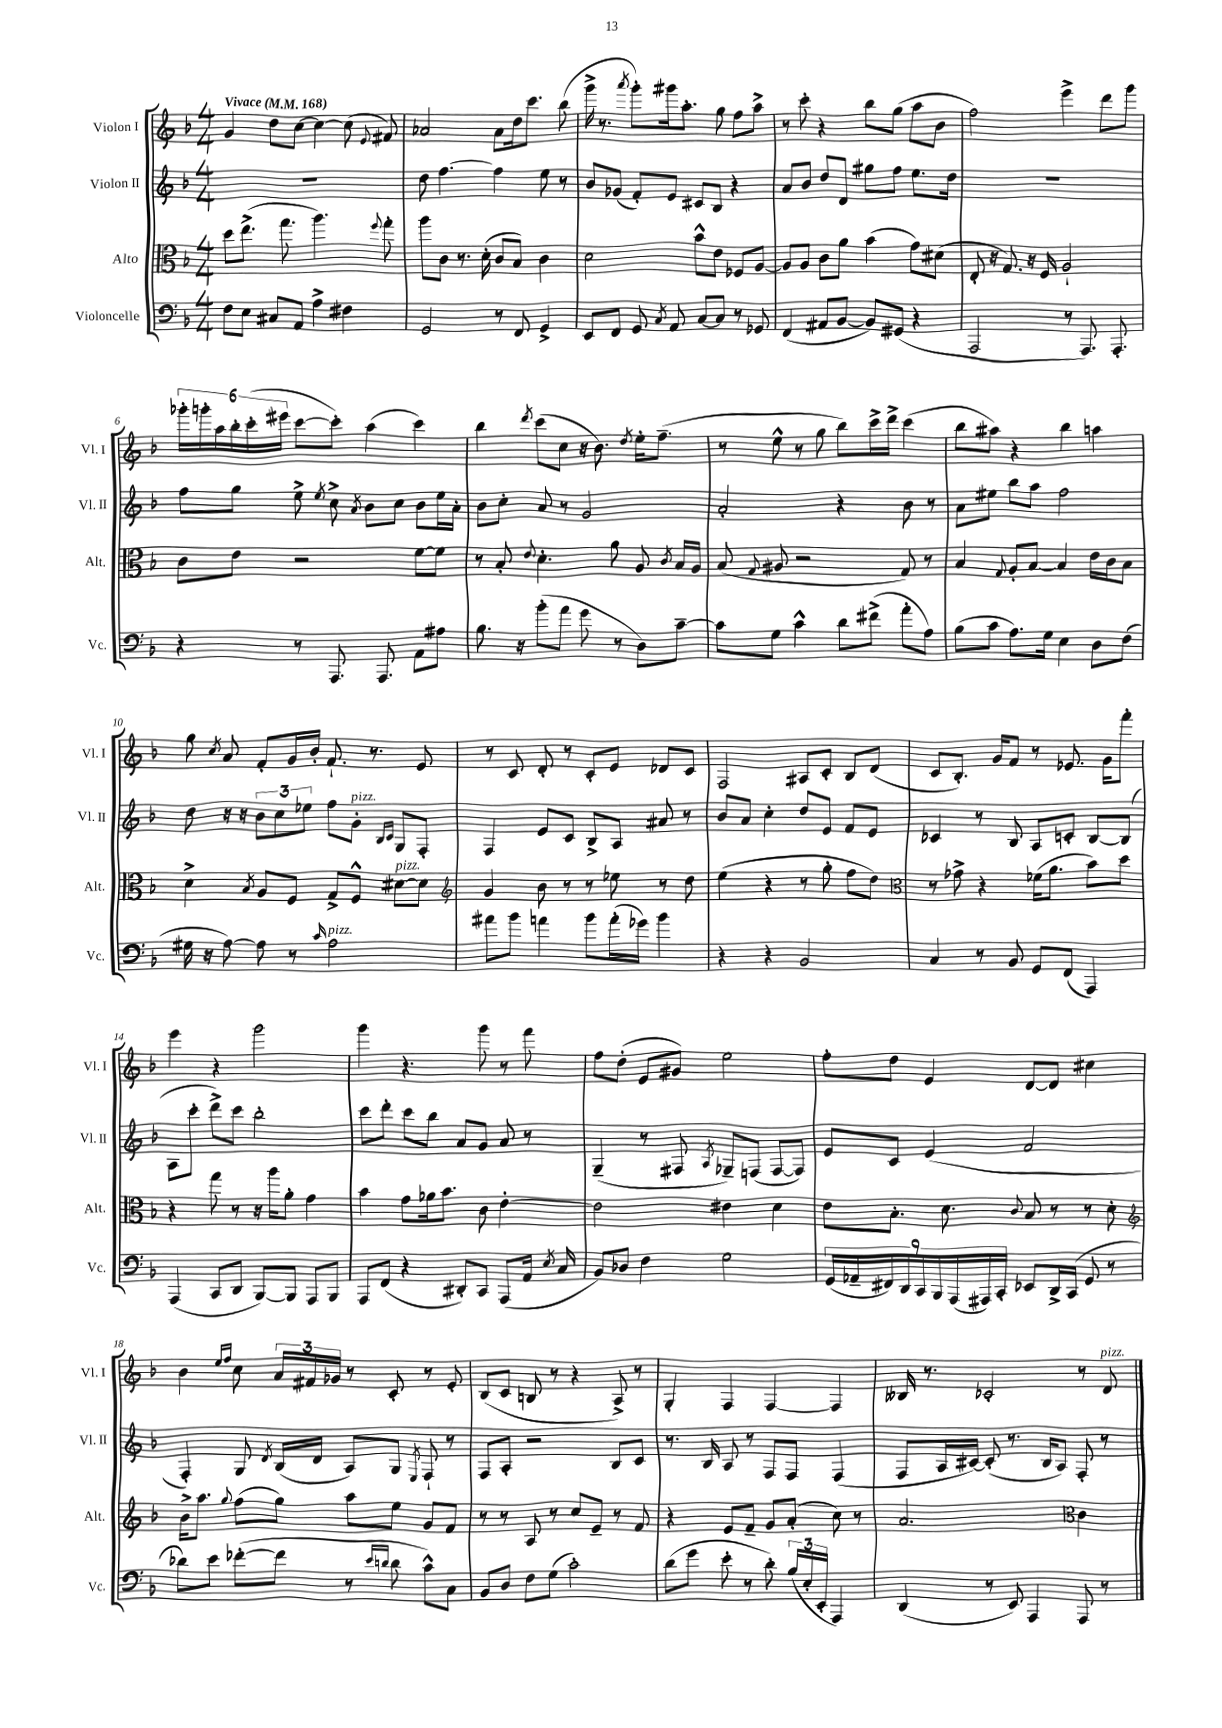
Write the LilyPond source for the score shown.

<<
\new StaffGroup <<
\new Staff = "s0" \with { instrumentName = "Violon I" shortInstrumentName = "Vl. I" } {
    \clef treble \key f \major \numericTimeSignature \time 4/4 \tempo "Vivace" 4 = 168
    \autoBeamOff g'4 d''8[ c''8]~ c''4~ c''8( \appoggiatura { e'8 } fis'8) |
    aes'2 aes'8[ d''16 c'''8.] bes''8( |
    g'''16-> r8. \acciaccatura { a'''8 } g'''8[-.) gis'''16 a''8.]-. g''8 f''8[ a''8]-> |
    r8 c'''8-. r4 bes''8[ g''8]( a''8[ bes'8] |
    f''2) e'''4-> d'''8[ g'''8] |
    \tuplet 6/4 { ges'''16[-. g'''16-. a''16 bes''16-. c'''16-.( eis'''16] } c'''8[~ c'''8]-.) a''4( c'''4) |
    bes''4 \acciaccatura { d'''8 } c'''8[( c''8] r16 bes'8.) \acciaccatura { d''8 } e''16[-. f''8.]--( |
    r8 e''8-^ r8 g''8 bes''8[) c'''16-> d'''16]-> c'''4( |
    bes''8[ ais''8]) r4 bes''4 a''4 |
    g''8 \acciaccatura { c''8 } a'8 f'8[-. g'16 bes'16]-. f'8.-! r8. e'8 |
    r8 c'8 d'8-. r8 c'8[-. e'8] des'8[ c'8] |
    f2 ais8[ c'8]-. bes8[ d'8]( |
    c'8[ bes8.]-.) g'16[ f'8] r8 ees'8. g'16[ f'''8]-. |
    e'''4 r4 g'''2 |
    g'''4 r4. g'''8 r8 f'''8 |
    f''8[ d''8]-.( e'8[ gis'8]) e''2 |
    f''8[-. d''8] e'4 d'8[~ d'8] cis''4 |
    bes'4 \grace { e''16[ f''16] } c''8 \tuplet 3/2 { a'16[ fis'16 ges'16] } r8 c'8-. r8 e'8-. |
    bes8[( c'8] b8 r8 r4 a8->) r8 |
    g4-. f4 f4~ f4 |
    beses16 r8. ces'2-. r8 d'8^\markup { \italic "pizz." } \bar "|." |
}
\new Staff = "s1" \with { instrumentName = "Violon II" shortInstrumentName = "Vl. II" } {
    \clef treble \key f \major \numericTimeSignature \time 4/4
    \autoBeamOff R1 |
    d''8 f''4.~ f''4 e''8 r8 |
    bes'8[ ges'8]( f'8[-.) e'8] cis'8[ bes8] r4 |
    a'8[ bes'8] d''8[ d'8] gis''8[ f''8] e''8.[ d''16] |
    R1 |
    f''8[ g''8] e''8-> \acciaccatura { e''8 } c''8-> \acciaccatura { a'8 } bes'8[ c''8] bes'8[ e''16 a'16]-. |
    bes'8[ c''8]-. a'8 r8 g'2 |
    a'2-. r4 bes'8 r8 |
    a'8[ eis''8] bes''8[ a''8] f''2 |
    d''8 r16 r16 \tuplet 3/2 { bes'8[ c''8 ees''8] } f''8[ g'8]-.^\markup { \italic "pizz." } \grace { bes16[ c'16] } g8[ f8]-. |
    f4 e'8[ c'8] bes8[-> a8] ais'8 r8 |
    bes'8[ a'8] c''4-. d''8[ e'8] f'8[ e'8] |
    ces'4 r8 bes8 a8[ c'8]-. bes8[~ bes8]( |
    a8[ c'''8]-. d'''8[->) c'''8] bes''2-. |
    c'''8[ d'''8]-. c'''8[ bes''8] a'8[ g'8] a'8 r8 |
    g4--( r8 fis8 \acciaccatura { a8 } ges8[--) f8]( f8[~ f8]) |
    e'8[ c'8] e'4( f'2 |
    f4-.) g8 \acciaccatura { d'8 } bes16[( d'16] a8[) g8] \acciaccatura { e8 } f8-! r8 |
    f8[ a8]-. r2 bes8[ c'8] |
    r8. bes16 a8 r8 f8[ f8] f4( |
    f8[ a16 cis'16]~) cis'8-.( r8. bes16[ a8]) f8-. r8 \bar "|." |
}
\new Staff = "s2" \with { instrumentName = "Alto" shortInstrumentName = "Alt." } {
    \clef alto \key f \major \numericTimeSignature \time 4/4
    \autoBeamOff d''8[ e''8.]->( g''8. a''4.) \appoggiatura { f''8 } g''8-. |
    a''8[ c'8] r8. d'16-.( c'8[ bes8]) c'4 |
    d'2 bes'8[-^ e'8] fes8[ a8]~ |
    a8[ a8] c'8[ a'8] bes'4( g'8[) dis'8]( |
    e8-. r16 g8.) r16 f16 a2-! |
    c'8[ e'8] r2 f'8[~ f'8] |
    r8 bes8-. \appoggiatura { e'8 } d'4.-. a'8 a8 \acciaccatura { c'8 } bes16[ a16] |
    bes8( \appoggiatura { g8 } ais8 r2 g8) r8 |
    bes4 \appoggiatura { g8 } a8[-. bes8]~ bes4 e'16[ c'16 bes8] |
    d'4-> \acciaccatura { bes8 } a8[ f8] g8[-> f8]-^ dis'8[~^\markup { \italic "pizz." } dis'8] |
    \clef treble g'4 bes'8 r8 r8 ees''8 r8 d''8 |
    e''4( r4 r8 g''8-. f''8[ d''8]) |
    \clef alto r8 ges'8-> r4 fes'16[( a'8.] bes'8[) d''8] |
    r4 g''8 r8 r16 a''16[ a'8]-. g'4 |
    bes'4 g'8[ aes'16 bes'8.] c'8 e'4~-. |
    e'2 eis'4 d'4 |
    e'8[ bes8.]-. d'8. \appoggiatura { c'8 } bes8 r8 r8 d'8-. |
    \clef treble bes'16[-> a''8.] \appoggiatura { g''8 } f''8[( g''8]) a''8[ e''8] g'8[ f'8] |
    r8 r8 a8 r8 c''8[ e'8]-- r8 f'8 |
    r4 e'8[ f'8]-- g'8[ a'8]-.( c''8) r8 |
    a'2. \clef alto c'4 \bar "|." |
}
\new Staff = "s3" \with { instrumentName = "Violoncelle" shortInstrumentName = "Vc." } {
    \clef bass \key f \major \numericTimeSignature \time 4/4
    \autoBeamOff f8[ e8] cis8[ a,8] a4-> fis4 |
    g,2 r8 f,8 g,4-> |
    e,8[ f,8] g,8 \acciaccatura { c8 } a,8 c8[~ c8] r8 ges,8 |
    f,4( ais,8[ bes,8]~ bes,8[) gis,8]( r4 |
    a,,2 r8 a,,8.) a,,8.-. |
    r4 r8 a,,8. a,,8. a,8[ ais8] |
    bes8. r16 bes'8[-.( a'8] g'8 r8 d8[) c'8]~-- |
    c'8[ g8] c'4-^ d'8[ fis'8]->( a'8[-. a8]) |
    bes8[( c'8] a8.[) g16] e4 d8[ f8]( |
    gis16 r16 a8~) a8 r8 \grace { c'16 } a2^\markup { \italic "pizz." } |
    ais'8[ bes'8] a'4 bes'8[ a'16-.( ges'16]) bes'4 |
    r4 r4 bes,2 |
    c4 r8 bes,8 g,8[ f,8]( a,,4) |
    a,,4( c,8[ d,8] bes,,8[~) bes,,8] a,,8[ bes,,8] |
    a,,8[ f,8]( r4 dis,8[-.) c,8] a,,8[( a,16] \acciaccatura { e8 } c16 |
    bes,8[) des8] f4 g2 |
    \tuplet 9/8 { g,16[( aes,16-- fis,16) d,16 c,16 bes,,16 a,,16( ais,,16) c,16]-. } ees,8[ d,16-> c,16]( g,8 r8 |
    des'8[) e'8] fes'8[~-.( fes'8] r8 \grace { e'16[ d'16] } d'8 c'8[-^) c8] |
    bes,8[ d8] f8[ g8]( c'2-.) |
    d'8[( g'8] e'8-. r8 d'8-.) \tuplet 3/2 { bes16[( e16-. e,16]-. } a,,4) |
    d,4( r8 e,8) a,,4 a,,8 r8 \bar "|." |
}
>>
>>
